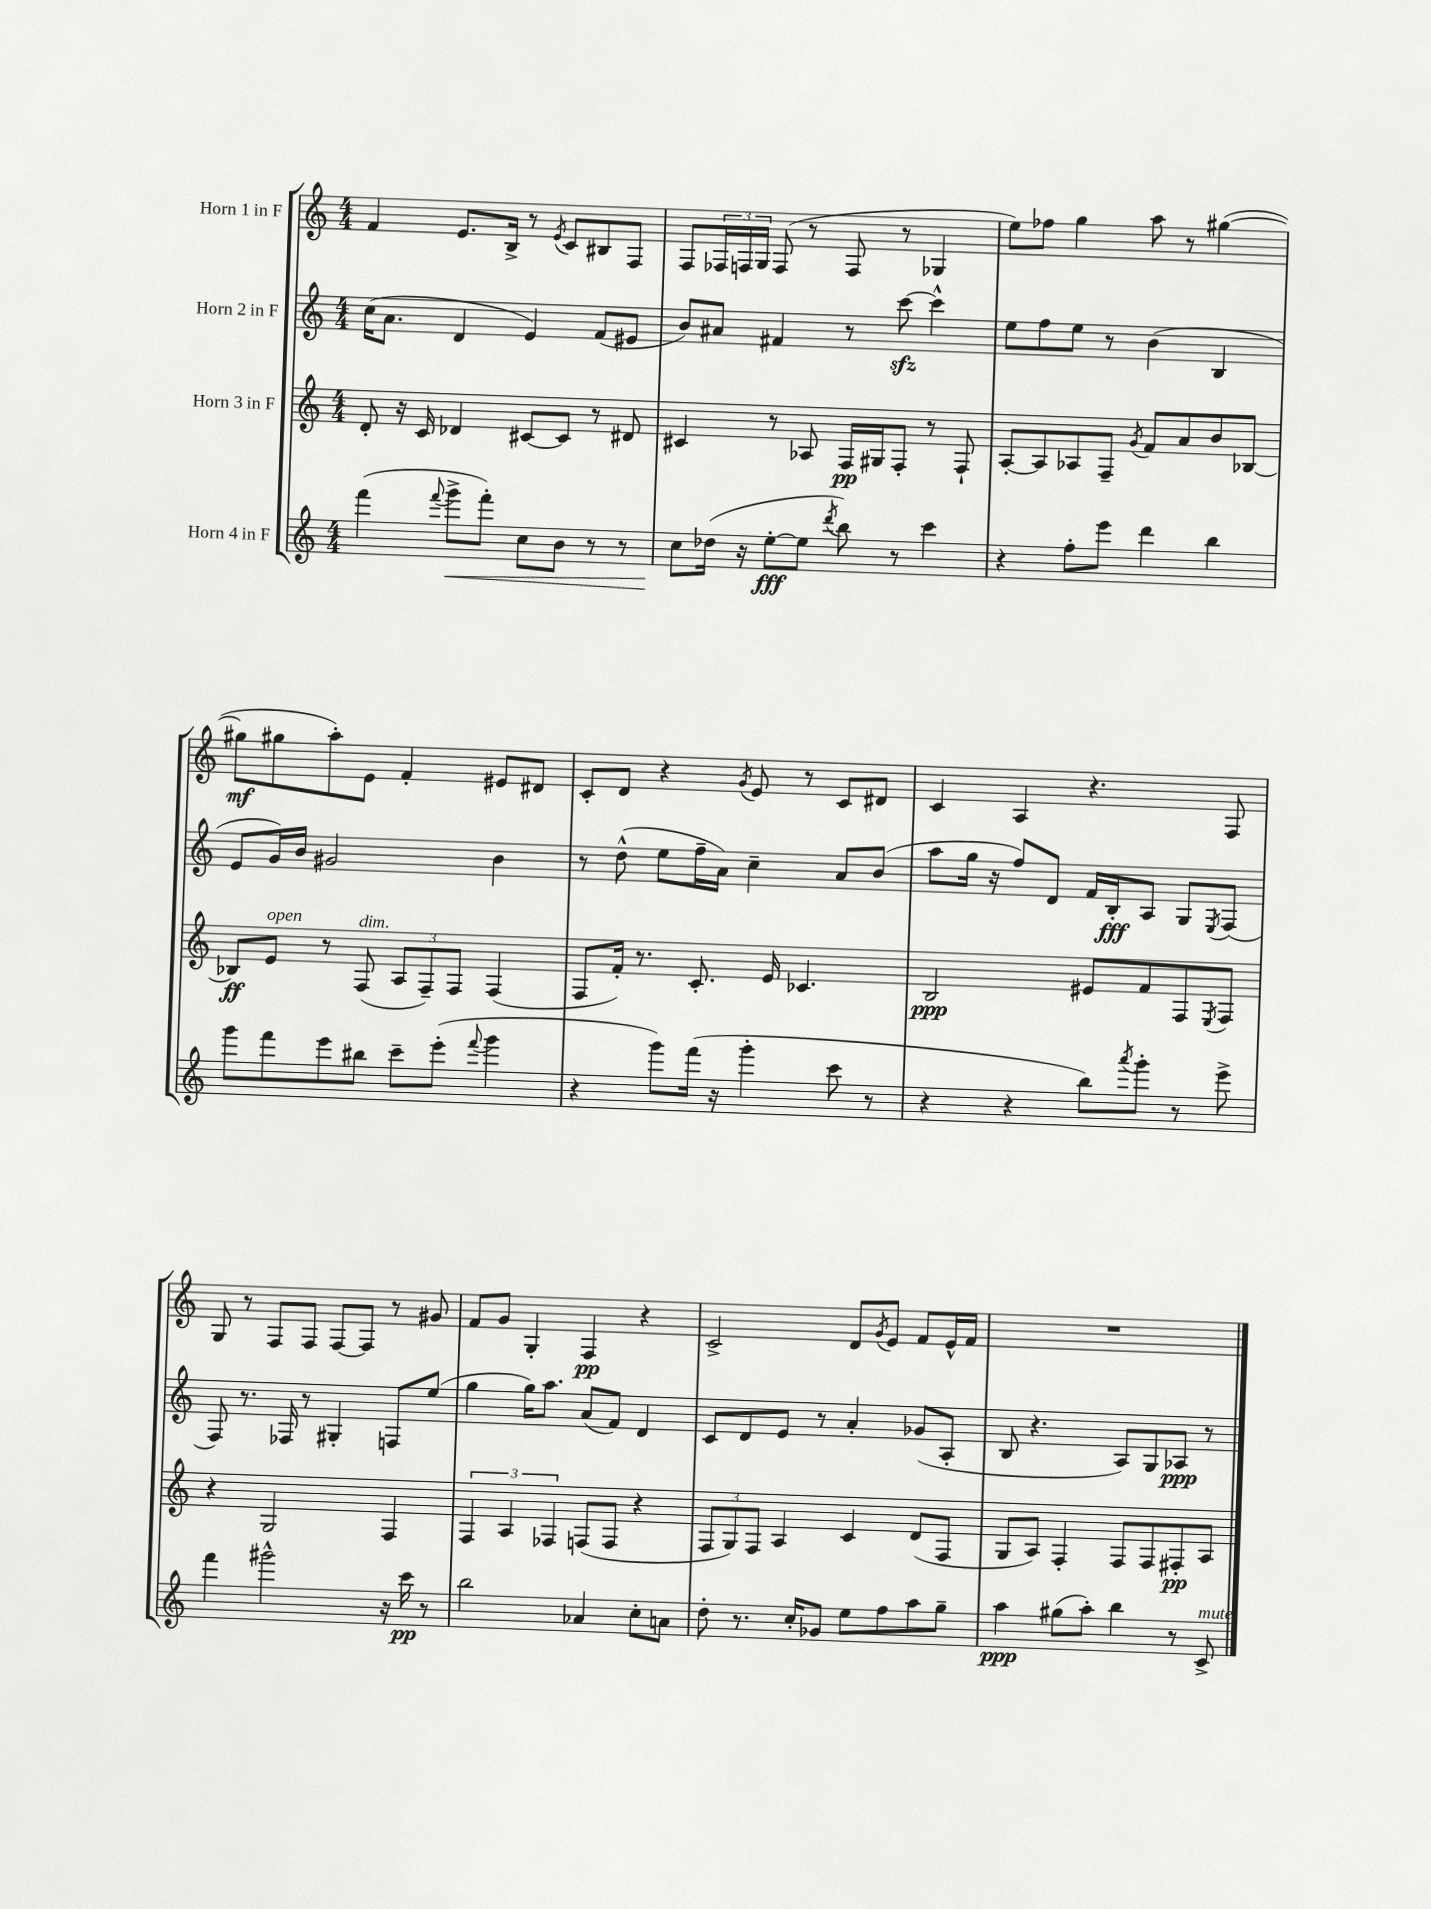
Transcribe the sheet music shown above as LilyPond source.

<<
\new StaffGroup <<
\new Staff = "s0" \with { instrumentName = "Horn 1 in F" } {
    \clef treble \key c \major \numericTimeSignature \time 4/4
    f'4 e'8. b16-> r8 \acciaccatura { e'8 } c'8 bis8 f8 |
    f8 \tuplet 3/2 { fes16 f16 g16 } f8( r8 f8 r8 ges4 |
    e''8) fes''8 g''4 a''8 r8 gis''4~( |
    gis''8\mf gis''8 a''8-.) e'8 f'4-. eis'8 dis'8 |
    c'8-. d'8 r4 \acciaccatura { g'8 } e'8 r8 c'8 dis'8 |
    c'4 a4 r4. f8 |
    g8 r8 f8 f8 f8~ f8 r8 gis'8 |
    f'8 g'8 g4-. f4\pp r4 |
    c'2-> d'8 \acciaccatura { g'8 } e'8 f'8 e'16-^ f'16 |
    R1 \bar "|." |
}
\new Staff = "s1" \with { instrumentName = "Horn 2 in F" } {
    \clef treble \key c \major \numericTimeSignature \time 4/4
    c''16( a'8. d'4 e'4) f'8( eis'8 |
    b'8) ais'8 fis'4 r8 c'''8~\sfz c'''4-^ |
    e''8 f''8 e''8 r8 b'4( b4 |
    e'8 g'16) b'16 gis'2 b'4 |
    r8 d''8-^( e''8 f''16-- a'16) c''4-- a'8 b'8( |
    a''8 g''16 r16 f''8) d'8 f'16 b16-.\fff a8 g8 \acciaccatura { e8 } f8( |
    f8) r8. fes16 r8 gis4-. f8 e''8( |
    g''4 g''16) a''8. a'8( f'8) d'4 |
    c'8 d'8 e'8 r8 a'4-. ges'8( a8-. |
    b8 r4. a8) g8 aes8\ppp r8 \bar "|." |
}
\new Staff = "s2" \with { instrumentName = "Horn 3 in F" } {
    \clef treble \key c \major \numericTimeSignature \time 4/4
    d'8-. r16 c'16 des'4 cis'8~ cis'8 r8 dis'8 |
    cis'4 r8 aes8 f16\pp gis16 f8-. r8 f8-! |
    a8~-. a8 aes8 f8-- \acciaccatura { g'8 } f'8 a'8 b'8 bes8~ |
    bes8\ff e'8^\markup { \italic "open" } r8 f8^\markup { \italic "dim." }( \tuplet 3/2 { a8 f8--) f8 } f4( |
    f8 f'16-.) r8. c'8.-. e'16 ces'4. |
    b2\ppp eis'8 f'8 f8 \acciaccatura { e8 } f8 |
    r4 g2 f4 |
    \tuplet 3/2 { f4 a4 fes4 } f8( f8 r4 |
    \tuplet 3/2 { f8 g8) f8 } a4 c'4 d'8( f8 |
    g8 a8) f4-. f8 f8 fis8-.\pp a8 \bar "|." |
}
\new Staff = "s3" \with { instrumentName = "Horn 4 in F" } {
    \clef treble \key c \major \numericTimeSignature \time 4/4
    f'''4( \appoggiatura { f'''8 } g'''8->\< f'''8-.) c''8 b'8 r8 r8 |
    c''8\! des''16( r16 e''8~-.\fff e''8 \acciaccatura { d'''8 } b''8) r8 c'''4 |
    r4 f''8-. e'''8 d'''4 b''4 |
    g'''8 f'''8 e'''8 bis''8 c'''8-- e'''8-.( \appoggiatura { f'''8 } g'''4 |
    r4 g'''8) f'''16( r16 g'''4-. c'''8 r8 |
    r4 r4 b''8) \acciaccatura { a'''8 } g'''8-. r8 e'''8-> |
    f'''4 gis'''2-^ r16 c'''16\pp r8 |
    b''2 aes'4 c''8-. a'8 |
    d''8-. r8. c''16-. ges'8 e''8 f''8 a''8 g''8-- |
    a''4\ppp gis''8( a''8-.) b''4 r8 c'8->^\markup { \italic "mute" } \bar "|." |
}
>>
>>
\layout { \context { \Score \remove "Bar_number_engraver" } }
